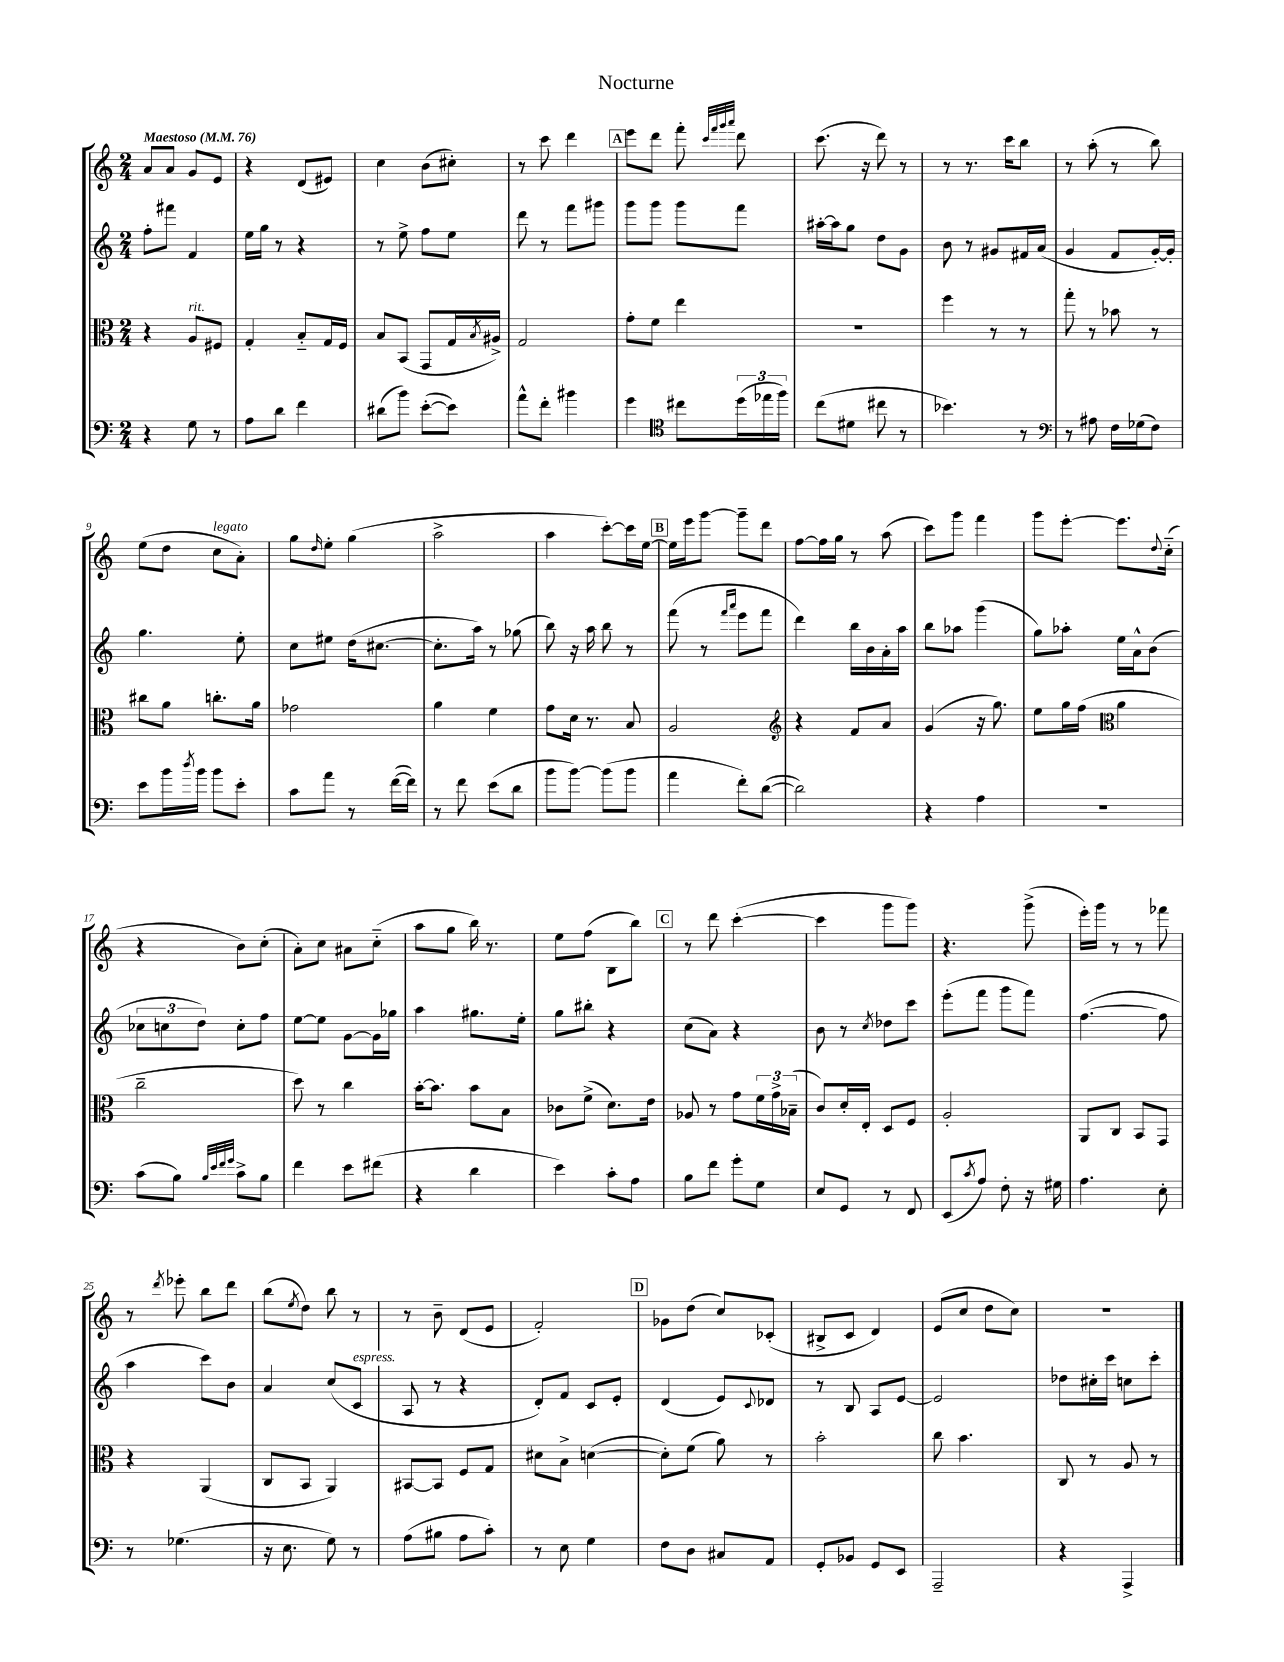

**kern	**kern	**kern	**kern
*part4	*part3	*part2	*part1
*staff4	*staff3	*staff2	*staff1
*clefF4	*clefC3	*clefG2	*clefG2
*k[]	*k[]	*k[]	*k[]
*M2/4	*M2/4	*M2/4	*M2/4
*MM76	*MM76	*MM76	*MM76
=1	=1	=1	=1
!	!	!	!LO:TX:a:B:t=Maestoso
4r	4r	8ff'\L	8a/L
.	.	8fff#X\J	8a/J
!	!LO:TX:a:i:t=rit.	!	!
8G\	8A/L	4f/	8g/L
8r	8F#X/J	.	8e/J
=2	=2	=2	=2
8A\L	4G'/	16ee\LL	4r
.	.	16gg\JJ	.
8d\J	.	8r	.
4f\	8B/L	4r	(8d/L
.	16G/L	.	8e#X/J)
.	16F/JJ	.	.
=3	=3	=3	=3
(8d#X\L	8B/L	8r	4cc\
8b\J)	(8BB/J	8ee^\	.
([8e'\L	8GG/L	8ff\L	(8b\L
8e\J])	16G/L	8ee\J	8cc#X'\J)
.	8qB/	.	.
.	16A#X^/JJ)	.	.
=4	=4	=4	=4
8a^^\L	2G/	8ddd\	8r
8f'\J	.	8r	8ccc\
4b#X\	.	8fff\L	4ddd\
.	.	8ggg#X\J	.
!!LO:REH:place=s1:t=A
=5	=5	=5	=5
4g\	8g'\L	8ggg\L	8eee\L
.	8f\J	8ggg\J	8ddd\J
*clefC4	*	*	*
8cc#X\L	4ee\	8ggg\L	8fff'\
.	.	.	32qqccc/LLL
.	.	.	32qqfff/
.	.	.	32qqggg/
.	.	.	32qqaaa/JJJ
(24dd\L	.	8fff\J	8ddd\
24ee-X\	.	.	.
24ff\JJ)	.	.	.
=6	=6	=6	=6
(8cc\L	2r	[16aa#X'\LL	(8.ccc\
.	.	16aa#\J]	.
8d#X\J	.	8gg\J	.
.	.	.	16r
8cc#X\	.	8dd\L	8ddd\)
8r	.	8g\J	8r
=7	=7	=7	=7
4.b-X\)	4ff\	8b\	8r
.	.	8r	8.r
.	8r	8g#X/L	.
.	.	.	16ccc\KL
8r	8r	16f#X/L	8bb\J
.	.	(16a/JJ	.
=8	=8	=8	=8
*clefF4	*	*	*
8r	8gg'\	4g/	8r
8A#X\	8r	.	(8aa'\
16F\LL	8b-X\	8f/L	8r
(16G-X\J	.	.	.
8F\J)	8r	[16g'/L)	8bb\)
.	.	16g'/JJ]	.
!!LO:LB:g=z
=9	=9	=9	=9
8e\L	8cc#X\L	4.gg\	(8ee\L
16b\L	8a\J	.	8dd\J
8qdd/	.	.	.
16b\JJ	.	.	.
!	!	!	!LO:TX:a:i:t=legato
8b\L	8.ccn'\L	.	8cc\L
8e'\J	.	8ee'\	8a'\J)
.	16a\Jk	.	.
=10	=10	=10	=10
8c\L	2g-X\	8cc\L	8gg\L
.	.	.	16qqdd/
8a\J	.	8ee#X\J	8ee'\J
8r	.	(16dd\KL	(4gg\
.	.	[8.cc#X\J	.
([16f\LL	.	.	.
16f\JJ])	.	.	.
=11	=11	=11	=11
8r	4a\	8.cc#'\L]	2aa^\
8f\	.	.	.
.	.	16aa\Jk)	.
(8e\L	4f\	8r	.
8d\J	.	(8gg-X\	.
=12	=12	=12	=12
8b\L	8g\L	8bb\)	4aa\
[8b\J)	16d\Jk	16r	.
.	8.r	16aa\	.
(8b\L]	.	8bb\	[8ccc'\L)
8b\J	8B/	8r	16ccc\L]
.	.	.	[16ee\JJ
!!LO:REH:place=s1:t=B
=13	=13	=13	=13
4a\	2A/	(8fff\	16ee\LL]
.	.	.	16eee\J
.	.	8r	[8ggg\J
.	.	16qqfff/LL	.
.	.	16qqaaa/JJ	.
8f'\L)	.	8eee\L	8ggg~\L]
([8d\J	.	8fff\J	8ddd\J
=14	=14	=14	=14
*	*clefG2	*	*
2d\])	4r	4ddd\)	[8ff\L
.	.	.	16ff\L]
.	.	.	16gg\JJ
.	8f/L	16bb\LL	8r
.	.	16b\	.
.	8a/J	16a'\	(8aa\
.	.	16aa\JJ	.
=15	=15	=15	=15
4r	(4g/	8bb\L	8ccc\L)
.	.	8aa-X\J	8ggg\J
4A\	16r	(4ggg\	4fff\
.	8.gg\)	.	.
=16	=16	=16	=16
2r	8ee\L	8gg\L)	8ggg\L
.	16gg\L	8aa-X'\J	[8eee'\J
.	(16ff\JJ	.	.
*	*clefC3	*	*
.	4a\	16ee\LL	8.eee\L]
.	.	16a^^\J	.
.	.	(8b\J	.
.	.	.	8qqdd/
.	.	.	(16cc\Jk
!!LO:LB:g=z
=17	=17	=17	=17
(8c\L	2cc~\	12cc-X\L	4r
.	.	12ccn\	.
8B\J)	.	.	.
.	.	12dd\J)	.
32qqB/LLL	.	.	.
32qqe/	.	.	.
32qqf/	.	.	.
32qqg/JJJ	.	.	.
8c^\L	.	8cc'\L	8b\L)
8B\J	.	8ff\J	(8cc'\J
=18	=18	=18	=18
4f\	8dd\)	[8ee\L	8a'\L)
.	8r	8ee\J]	8cc\J
8e\L	4cc\	[8g\L	8a#X\L
(8f#X\J	.	16g\L]	(8cc\J
.	.	16gg-X\JJ	.
=19	=19	=19	=19
4r	[16b'\KL	4aa\	8aa\L
.	8.b\J]	.	.
.	.	.	8gg\J
4d\	8b\L	8.gg#X\L	16bb\)
.	.	.	8.r
.	8B\J	.	.
.	.	16ee'\Jk	.
=20	=20	=20	=20
4e\)	8c-X\L	8gg\L	8ee\L
.	(8f^\J	8bb#X'\J	(8ff\J
8c'\L	8.d\L)	4r	8B\L
8A\J	.	.	8bb\J)
.	16e\Jk	.	.
!!LO:REH:place=s1:t=C
=21	=21	=21	=21
8B\L	8A-X/	(8cc\L	8r
8f\J	8r	8a\J)	8ddd\
8g'\L	8g\L	4r	([4ccc'\
8G\J	24f\L	.	.
.	24g^\	.	.
.	(24B-X~\JJ	.	.
=22	=22	=22	=22
8E/L	8c/L)	8b\	4ccc\]
8GG/J	16d'/L	8r	.
.	16E'/JJ	.	.
.	.	8qcc/	.
8r	8D/L	8dd-X\L	8ggg\L
8FF/	8F/J	8ccc\J	8ggg\J)
=23	=23	=23	=23
(8EE/L	2A'/	(8eee'\L	4.r
8qc/	.	.	.
8A/J)	.	8fff\J	.
8F'\	.	8ggg\L	.
16r	.	8fff\J)	(8ggg^\
16G#X\	.	.	.
=24	=24	=24	=24
4.A\	8AA/L	([4.ff\	16eee'\LL)
.	.	.	16ggg\JJ
.	8C/J	.	8r
.	8BB/L	.	8r
8E'\	8GG/J	8ff\]	8fff-X\
!!LO:LB:g=z
=25	=25	=25	=25
8r	4r	4aa\	8r
.	.	.	8qddd/
(4.G-X\	.	.	8eee-X'\
.	(4AA/	8ccc\L)	8bb\L
.	.	8b\J	8ddd\J
=26	=26	=26	=26
16r	8C/L	4a/	(8bb\L
8.E\	.	.	.
.	.	.	8qee/
.	8BB/J	.	8dd\J)
8G\)	4AA/)	(8cc/L	8bb\
!	!	!LO:TX:a:i:t=espress.	!
8r	.	8c/J	8r
=27	=27	=27	=27
(8A\L	[8BB#X/L	8A/	8r
8B#X\J	8BB#/J]	8r	8b~\
8A\L	8F/L	4r	(8d/L
8c'\J)	8G/J	.	8e/J
=28	=28	=28	=28
8r	8d#X\L	8d'/L)	2f'/)
8E\	8B^\J	8f/J	.
4G\	([4dn\	8c/L	.
.	.	8e'/J	.
!!LO:REH:place=s1:t=D
=29	=29	=29	=29
8F\L	8d'\L])	(4d/	8g-X\L
8D\J	(8f\J	.	(8dd\J
8C#X/L	8a\)	8e/L)	8cc/L)
.	.	8qqc/	.
8AA/J	8r	8d-X/J	(8c-X'/J
=30	=30	=30	=30
8GG'/L	2b'\	8r	8B#X^/L
8BB-X/J	.	8B/	8c/J
8GG/L	.	8A/L	4d/)
8EE/J	.	[8e/J	.
=31	=31	=31	=31
2AAA~/	8cc\	2e/]	(8e/L
.	4.b\	.	8cc/J
.	.	.	8dd\L
.	.	.	8cc\J)
=32	=32	=32	=32
4r	8C/	8dd-X\L	2r
.	8r	16cc#X'\L	.
.	.	16ccc\JJ	.
4AAA^/	8A/	8ccn\L	.
.	8r	8ccc'\J	.
==	==	==	==
*-	*-	*-	*-
